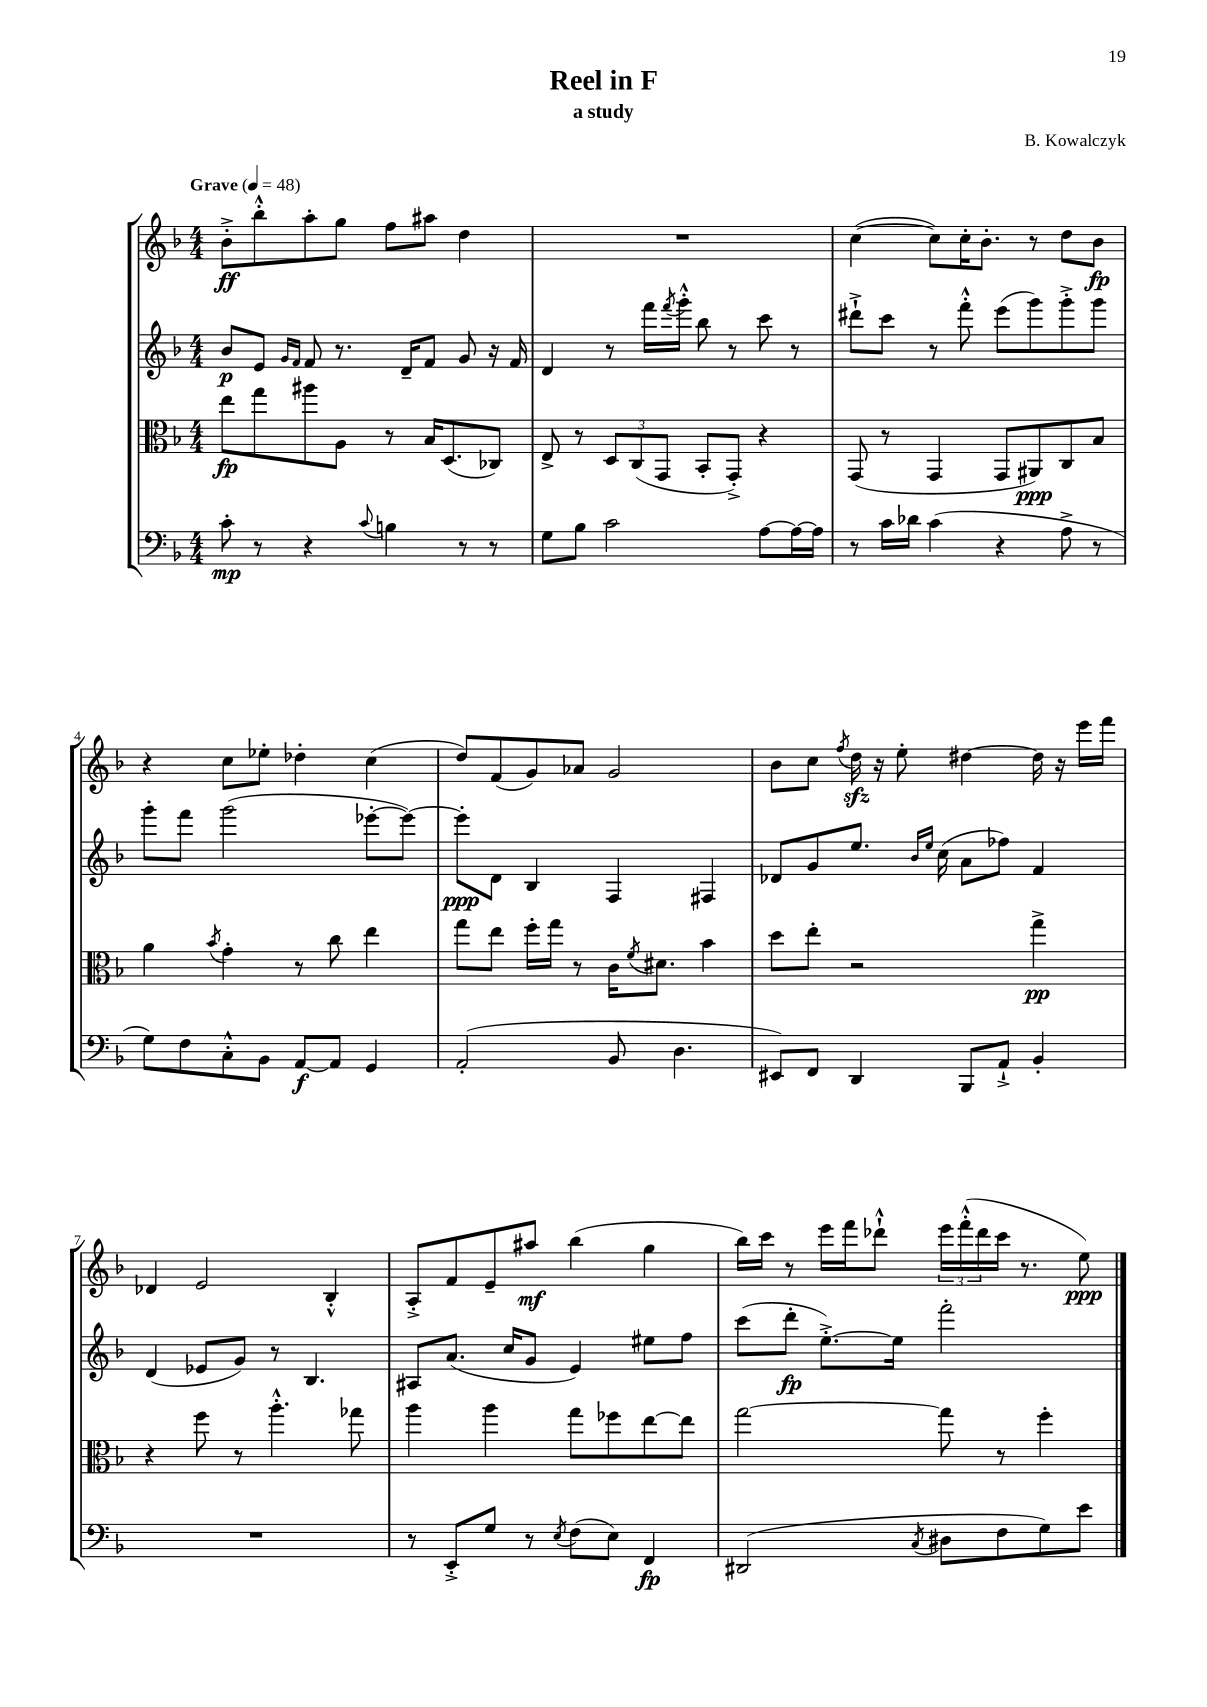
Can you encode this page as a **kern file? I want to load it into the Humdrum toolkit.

**kern	**dynam	**kern	**dynam	**kern	**dynam	**kern	**dynam
*part4	*part4	*part3	*part3	*part2	*part2	*part1	*part1
*staff4	*staff4	*staff3	*staff3	*staff2	*staff2	*staff1	*staff1
*clefF4	*	*clefC3	*	*clefG2	*	*clefG2	*
*k[b-]	*	*k[b-]	*	*k[b-]	*	*k[b-]	*
*M4/4	*	*M4/4	*	*M4/4	*	*M4/4	*
*MM48	*	*MM48	*	*MM48	*	*MM48	*
=1	=1	=1	=1	=1	=1	=1	=1
!	!	!	!	!	!	!LO:TX:a:B:t=Grave	!
8c'\	mp	8ee\L	fp	8b-/L	p	8b-'^\L	ff
8r	.	8gg\	.	8e/J	.	8bb-'^^\	.
.	.	.	.	16qqg/LL	.	.	.
.	.	.	.	16qqf/JJ	.	.	.
4r	.	8aa#X\	.	8f/	.	8aa'\	.
.	.	8A\J	.	8.r	.	8gg\J	.
8qqc/	.	.	.	.	.	.	.
4Bn\	.	8r	.	.	.	8ff\L	.
.	.	.	.	16d~/KL	.	.	.
.	.	16B-/KL	.	8f/J	.	8aa#X\J	.
.	.	(8.D/	.	.	.	.	.
8r	.	.	.	8g/	.	4dd\	.
8r	.	8C-X/J)	.	16r	.	.	.
.	.	.	.	16f/	.	.	.
=2	=2	=2	=2	=2	=2	=2	=2
8G\L	.	8E^/	.	4d/	.	1r	.
8B-\J	.	8r	.	.	.	.	.
2c\	.	12D/L	.	8r	.	.	.
.	.	(12C/	.	.	.	.	.
.	.	.	.	16fff\LL	.	.	.
.	.	12GG/J	.	.	.	.	.
.	.	.	.	8qfff/	.	.	.
.	.	.	.	16ggg'^^\JJ	.	.	.
.	.	8BB-'/L	.	8bb-\	.	.	.
.	.	8GG'^/J)	.	8r	.	.	.
[8A\L	.	4r	.	8ccc\	.	.	.
16A\L_	.	.	.	8r	.	.	.
16A\JJ]	.	.	.	.	.	.	.
=3	=3	=3	=3	=3	=3	=3	=3
8r	.	(8GG/	.	8ddd#X`^\L	.	([4cc\	.
16c\LL	.	8r	.	8ccc\J	.	.	.
16d-X\JJ	.	.	.	.	.	.	.
(4c\	.	4GG/	.	8r	.	8cc\L])	.
.	.	.	.	8fff'^^\	.	16cc'\K	.
.	.	.	.	.	.	8.b-'\J	.
4r	.	8GG/L	.	(8eee\L	.	.	.
.	.	8AA#X/)	ppp	8ggg\)	.	8r	.
8A^\	.	8C/	.	8ggg'^\	.	8dd\L	.
8r	.	8B-/J	.	8ggg\J	.	8b-\J	fp
!!LO:LB:g=z
=4	=4	=4	=4	=4	=4	=4	=4
8G\L)	.	4a\	.	8ggg'\L	.	4r	.
8F\	.	.	.	8fff\J	.	.	.
.	.	8qb-/	.	.	.	.	.
8C'^^\	.	4g'\	.	(2ggg\	.	8cc\L	.
8BB-\J	.	.	.	.	.	8ee-X'\J	.
[8AA/L	f	8r	.	.	.	4dd-X'\	.
8AA/J]	.	8cc\	.	.	.	.	.
4GG/	.	4ee\	.	[8eee-X'\L	.	(4cc\	.
.	.	.	.	8eee-\J_)	.	.	.
=5	=5	=5	=5	=5	=5	=5	=5
(2AA'/	.	8gg\L	.	8eee-'\L]	ppp	8dd/L)	.
.	.	8ee\J	.	8d\J	.	(8f/	.
.	.	16ff'\LL	.	4B-/	.	8g/)	.
.	.	16gg\JJ	.	.	.	.	.
.	.	8r	.	.	.	8a-X/J	.
8BB-/	.	16c\KL	.	4F/	.	2g/	.
.	.	8qf/	.	.	.	.	.
.	.	8.d#X\J	.	.	.	.	.
4.D\	.	.	.	.	.	.	.
.	.	4b-\	.	4F#X/	.	.	.
=6	=6	=6	=6	=6	=6	=6	=6
8EE#X/L)	.	8dd\L	.	8d-X/L	.	8b-\L	.
8FF/J	.	8ee'\J	.	8g/	.	8cc\J	.
.	.	.	.	.	.	8qff/	.
4DD/	.	2r	.	8.ee/J	.	16ddzz\	.
.	.	.	.	.	.	16r	.
.	.	.	.	.	.	8ee'\	.
.	.	.	.	16qqb-/LL	.	.	.
.	.	.	.	16qqee/JJ	.	.	.
.	.	.	.	(16cc\	.	.	.
8BBB-/L	.	.	.	8a\L	.	[4dd#X\	.
8AA`^/J	.	.	.	8ff-X\J)	.	.	.
4BB-'/	.	4gg^\	pp	4f/	.	16dd#\]	.
.	.	.	.	.	.	16r	.
.	.	.	.	.	.	16eee\LL	.
.	.	.	.	.	.	16fff\JJ	.
!!LO:LB:g=z
=7	=7	=7	=7	=7	=7	=7	=7
1r	.	4r	.	(4d/	.	4d-X/	.
.	.	8ff\	.	8e-X/L	.	2e/	.
.	.	8r	.	8g/J)	.	.	.
.	.	4.aa'^^\	.	8r	.	.	.
.	.	.	.	4.B-/	.	.	.
.	.	.	.	.	.	4B-'^^/	.
.	.	8gg-X\	.	.	.	.	.
=8	=8	=8	=8	=8	=8	=8	=8
8r	.	4aa\	.	8A#X/L	.	8A'^/L	.
8EE'^/L	.	.	.	(8.a/J	.	8f/	.
8G/J	.	4aa\	.	.	.	8e~/	.
.	.	.	.	16cc/KL	.	.	.
8r	.	.	.	8g/J	.	8aa#X/J	mf
8qE/	.	.	.	.	.	.	.
(8F\L	.	8gg\L	.	4e/)	.	(4bb-\	.
8E\J)	.	8ff-X\	.	.	.	.	.
4FF/	fp	[8ee\	.	8ee#X\L	.	4gg\	.
.	.	8ee\J]	.	8ff\J	.	.	.
=9	=9	=9	=9	=9	=9	=9	=9
(2DD#X/	.	[2gg\	.	(8ccc\L	.	16bb-\LL)	.
.	.	.	.	.	.	16ccc\JJ	.
.	.	.	.	8ddd'\J	fp	8r	.
.	.	.	.	[8.ee'^\L)	.	16eee\LL	.
.	.	.	.	.	.	16fff\J	.
.	.	.	.	.	.	8ddd-X`^^\J	.
.	.	.	.	16ee\Jk]	.	.	.
8qC/	.	.	.	.	.	.	.
8D#X\L	.	8gg\]	.	2fff'\	.	24eee\LL	.
.	.	.	.	.	.	(24fff'^^\	.
.	.	.	.	.	.	24ddd-\	.
8F\	.	8r	.	.	.	16ccc\JJ	.
.	.	.	.	.	.	8.r	.
8G\)	.	4ff'\	.	.	.	.	.
8e\J	.	.	.	.	.	8ee\)	ppp
==	==	==	==	==	==	==	==
*-	*-	*-	*-	*-	*-	*-	*-
